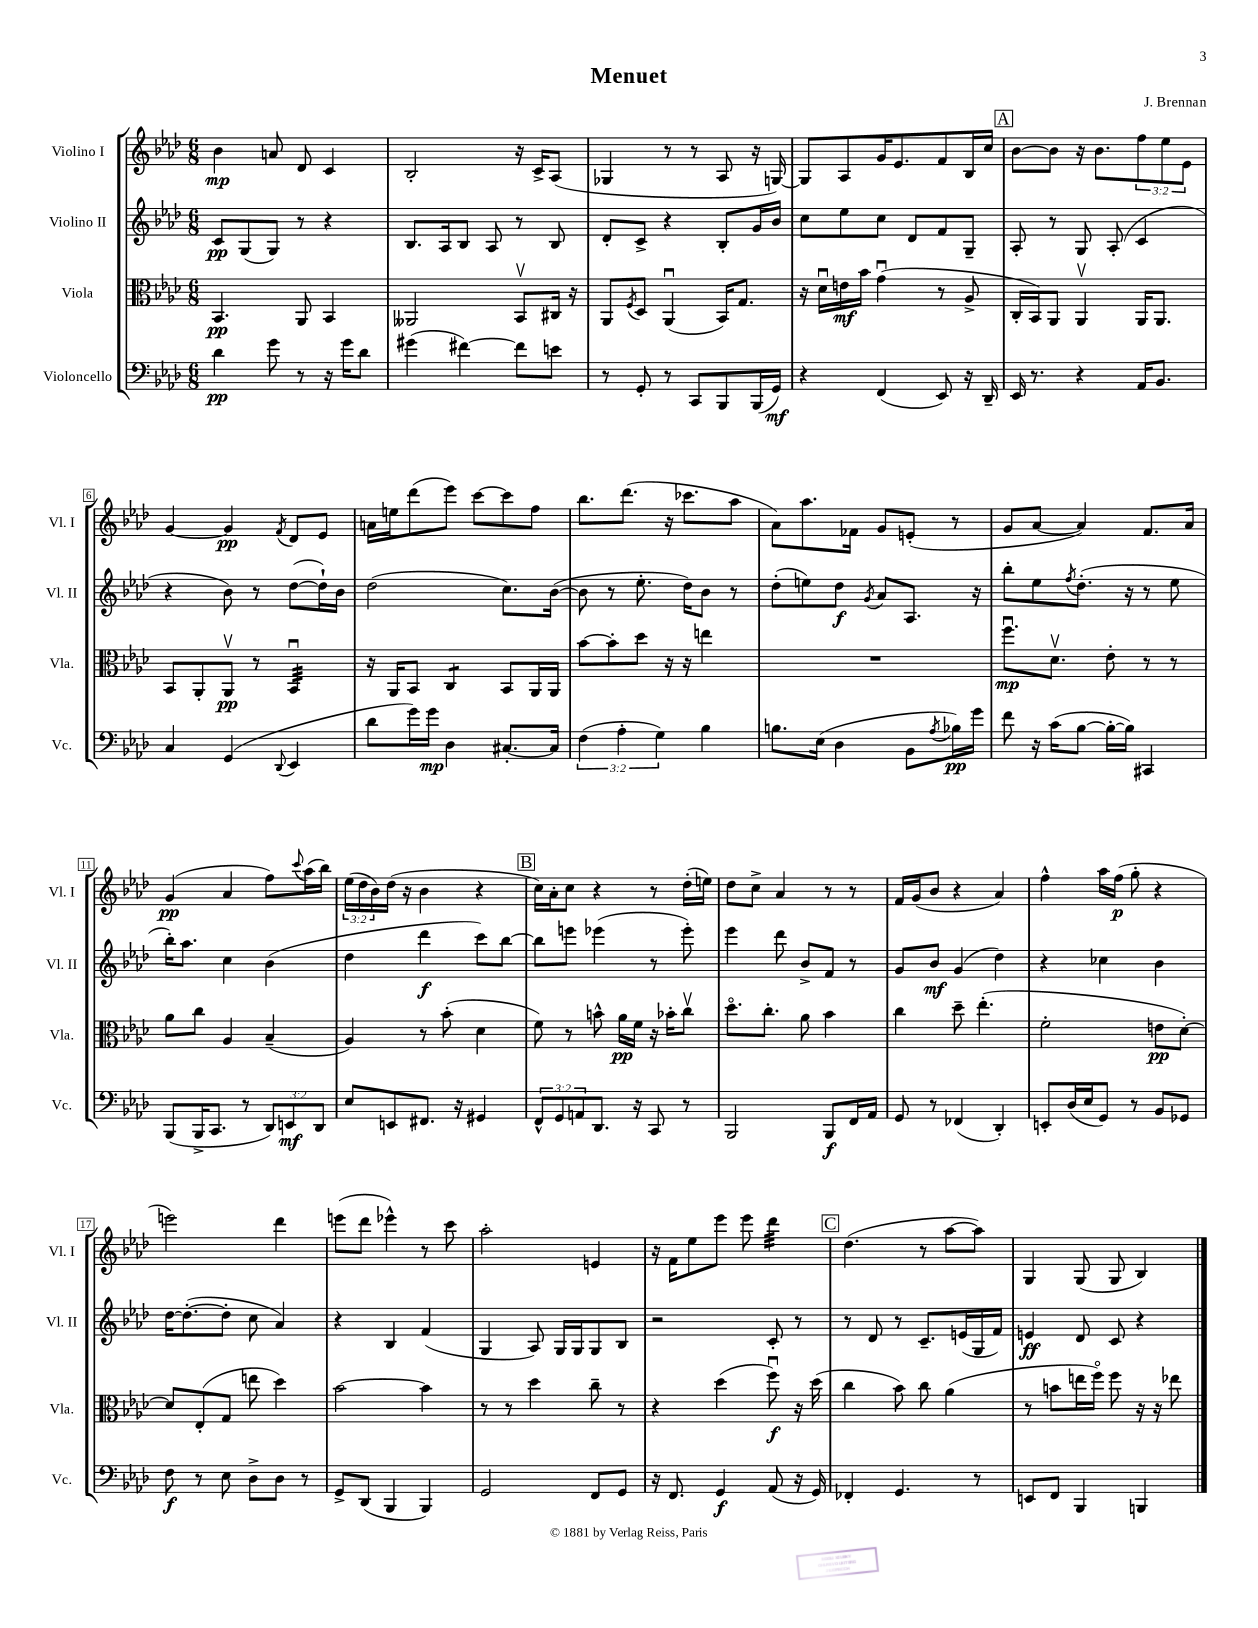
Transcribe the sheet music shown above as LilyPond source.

\header { title = "Menuet" composer = "J. Brennan" }
<<
\new StaffGroup <<
\new Staff = "s0" \with { instrumentName = "Violino I" shortInstrumentName = "Vl. I" } {
    \clef treble \key aes \major \numericTimeSignature \time 6/8 \override Staff.TupletNumber.text = #tuplet-number::calc-fraction-text
    bes'4\mp a'8 des'8 c'4 |
    bes2-. r16 c'16-> aes8( |
    ges4 r8 r8 aes8 r16 g16~) |
    g8 aes8 g'16 ees'8. f'8 bes16 c''16 |
    \mark \markup { \box "A" } bes'8~ bes'8 r16 bes'8. \tuplet 3/2 { f''8 ees''8 ees'8 } |
    g'4~ g'4\pp \acciaccatura { f'8 } des'8 ees'8 |
    a'16 e''16 des'''8( ees'''8) c'''8~ c'''8 f''8 |
    bes''8. des'''8.( r16 ces'''8. aes''8 |
    aes'8) aes''8. fes'16 g'8 e'8-.( r8 |
    g'8 aes'8~ aes'4) f'8. aes'16 |
    g'4\pp( aes'4 f''8) \appoggiatura { c'''8 } aes''16( bes''16) |
    \tuplet 3/2 { ees''16( des''16 bes'16) } des''16( r16 bes'4 r4 |
    \mark \markup { \box "B" } c''16) aes'16-. c''8 r4 r8 des''16-.( e''16) |
    des''8 c''8-> aes'4 r8 r8 |
    f'16 g'16( bes'8 r4 aes'4) |
    f''4-^ aes''16 f''16\p( g''8-. r4 |
    e'''2) des'''4 |
    e'''8( des'''8 ees'''4-^) r8 c'''8 |
    aes''2-. e'4 |
    r16 f'16 ees''8 ees'''8 ees'''8 des'''4:32 |
    \mark \markup { \box "C" } des''4.( r8 aes''8~ aes''8) |
    g4 g8( g8 bes4) \bar "|." |
}
\new Staff = "s1" \with { instrumentName = "Violino II" shortInstrumentName = "Vl. II" } {
    \clef treble \key aes \major \numericTimeSignature \time 6/8
    c'8\pp g8( g8) r8 r4 |
    bes8. aes16 bes8 aes8 r8 bes8 |
    des'8-. c'8-> r4 bes8-. g'16 bes'16 |
    c''8 ees''8 c''8 des'8 f'8 g8-- |
    \mark \markup { \box "A" } aes8-. r8 g8 aes8-.( c'4 |
    r4 bes'8) r8 des''8~( des''16-!) bes'16 |
    des''2( c''8.) bes'16~( |
    bes'8 r8 ees''8.-. des''16) bes'8 r8 |
    des''8-.( e''8) des''8\f \acciaccatura { g'8 } aes'8 aes8. r16 |
    bes''8-. ees''8 \acciaccatura { f''8 } des''8.-.( r16 r8 ees''8 |
    bes''16-.) aes''8. c''4 bes'4( |
    des''4 des'''4\f c'''8) bes''8~ |
    \mark \markup { \box "B" } bes''8 e'''8 ees'''4( r8 ees'''8-.) |
    ees'''4 des'''8 bes'8-> f'8 r8 |
    g'8 bes'8\mf g'4( des''4) |
    r4 ces''4 bes'4 |
    des''16~ des''8.~-.( des''8-. c''8 aes'4) |
    r4 bes4 f'4( |
    g4 aes8) g16 g16 g8 bes8 |
    r2 c'8-. r8 |
    \mark \markup { \box "C" } r8 des'8 r8 c'8.-- e'16( g16 f'16) |
    e'4\ff des'8 c'8 r4 \bar "|." |
}
\new Staff = "s2" \with { instrumentName = "Viola" shortInstrumentName = "Vla." } {
    \clef alto \key aes \major \numericTimeSignature \time 6/8
    bes,4.\pp aes,8 bes,4 |
    aeses,2 bes,8\upbow cis16 r16 |
    aes,8 \acciaccatura { f8 } des8 aes,4\downbow( bes,16) g8. |
    r16 des'16\downbow e'16\mf bes'16 g'4\downbow( r8 aes8-> |
    \mark \markup { \box "A" } c16-. bes,16) aes,8 aes,4\upbow aes,16 aes,8. |
    bes,8 aes,8-. aes,8\upbow\pp r8 bes,4:32\downbow |
    r16 aes,16 bes,8 c4:8 bes,8 aes,16 aes,16 |
    bes'8~ bes'8-. des''8 r16 r16 e''4 |
    R2. |
    f''8.\downbow\mp des'8.\upbow ees'8-. r8 r8 |
    aes'8 c''8 aes4 bes4--( |
    aes4) r8 bes'8-.( des'4 |
    \mark \markup { \box "B" } f'8) r8 b'8-^ aes'16\pp f'16 r16 bes'16-. c''8\upbow |
    des''8.\flageolet c''8.-. aes'8 bes'4 |
    c''4 des''8-- ees''4.-.( |
    f'2-. e'8\pp des'8~-.) |
    des'8 ees8-.( g8 e''8 des''4) |
    bes'2~ bes'4 |
    r8 r8 des''4 c''8-- r8 |
    r4 des''4( f''8\downbow\f) r16 des''16( |
    \mark \markup { \box "C" } c''4 bes'8) c''8 aes'4( |
    r8 b'8 e''16 f''16\flageolet) f''8 r16 r16 ees''8 \bar "|." |
}
\new Staff = "s3" \with { instrumentName = "Violoncello" shortInstrumentName = "Vc." } {
    \clef bass \key aes \major \numericTimeSignature \time 6/8 \override Staff.TupletNumber.text = #tuplet-number::calc-fraction-text
    des'4\pp g'8 r8 r16 g'16 des'8 |
    gis'4( fis'4~) fis'8 e'8 |
    r8 g,8-. r8 c,8 bes,,8 bes,,16( g,16\mf) |
    r4 f,4( ees,8) r16 des,16-- |
    \mark \markup { \box "A" } ees,16 r8. r4 aes,16 bes,8. |
    c4 g,4( \appoggiatura { des,8 } ees,4 |
    des'8 g'16) g'16\mp des4 cis8.~-. cis16 |
    \tuplet 3/2 { f4( aes4-. g4) } bes4 |
    b8. ees16( des4 bes,8 \acciaccatura { aes8 } bes16\pp) g'16 |
    f'8 r16 c'16( bes8~ bes16~-. bes16) cis,4 |
    bes,,8( bes,,16-> c,8. r8 \tuplet 3/2 { des,8) e,8\mf des,8 } |
    ees8 e,8 fis,8. r16 gis,4 |
    \mark \markup { \box "B" } \tuplet 3/2 { f,8-^ g,8 a,8 } des,8. r16 c,8 r8 |
    bes,,2 bes,,8\f f,16 aes,16 |
    g,8 r8 fes,4( des,4-.) |
    e,8-. des16( ees16 g,8) r8 bes,8 ges,8 |
    f8\f r8 ees8 des8-> des8 r8 |
    g,8-> des,8( bes,,4 bes,,4) |
    g,2 f,8 g,8 |
    r16 f,8. g,4\f aes,8( r16 g,16) |
    \mark \markup { \box "C" } fes,4-. g,4. r8 |
    e,8 f,8 bes,,4 b,,4 \bar "|." |
}
>>
>>
\layout { \context { \Score \override BarNumber.stencil = #(make-stencil-boxer 0.1 0.3 ly:text-interface::print) } }
